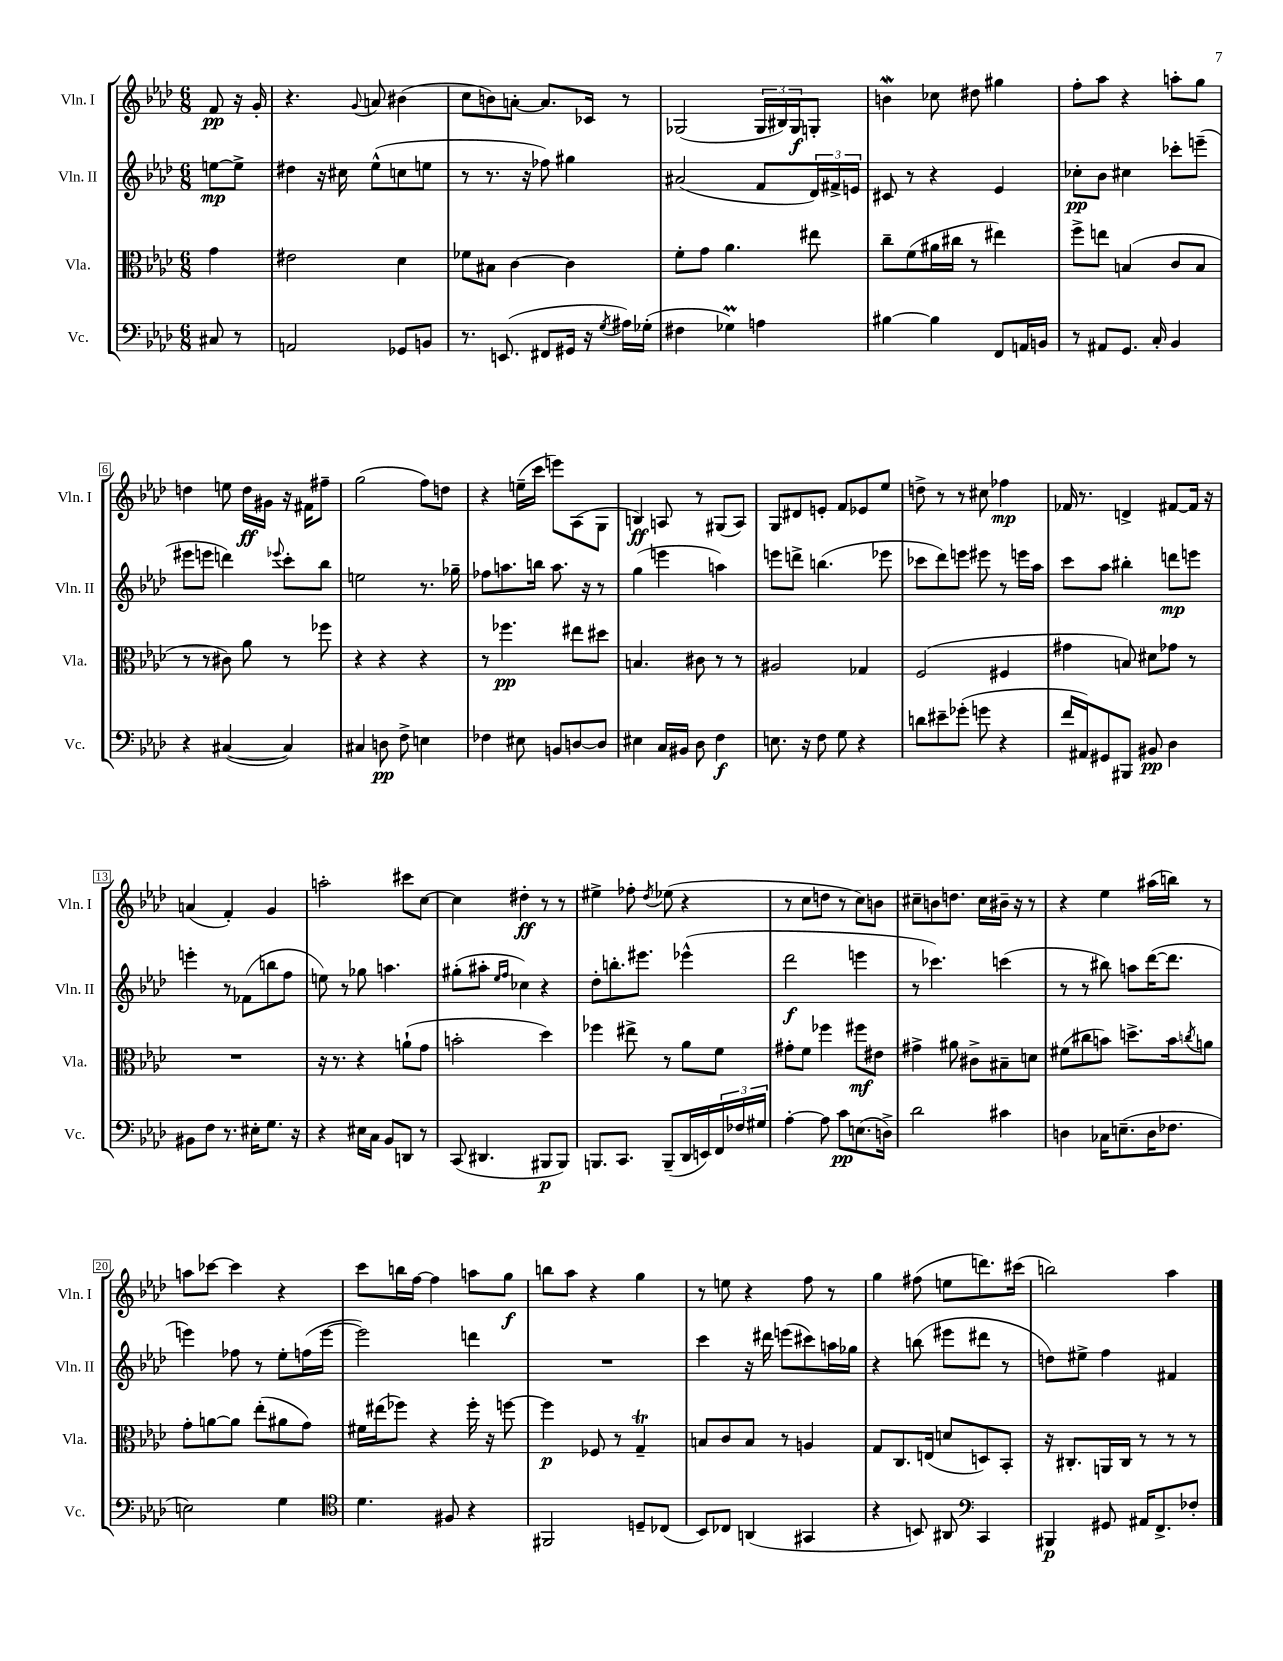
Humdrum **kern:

**kern	**dynam	**kern	**dynam	**kern	**dynam	**kern	**dynam
*part4	*part4	*part3	*part3	*part2	*part2	*part1	*part1
*staff4	*staff4	*staff3	*staff3	*staff2	*staff2	*staff1	*staff1
*I"Vc.	*	*I"Vla.	*	*I"Vln. II	*	*I"Vln. I	*
*I'Vc.	*	*I'Vla.	*	*I'Vln. II	*	*I'Vln. I	*
*clefF4	*	*clefC3	*	*clefG2	*	*clefG2	*
*k[b-e-a-d-]	*	*k[b-e-a-d-]	*	*k[b-e-a-d-]	*	*k[b-e-a-d-]	*
*M6/8	*	*M6/8	*	*M6/8	*	*M6/8	*
=	=	=	=	=	=	=	=
8C#X/	.	4g\	.	[8een\L	mp	8f/	pp
8r	.	.	.	8ee^\J]	.	16r	.
.	.	.	.	.	.	16g'/	.
=1	=1	=1	=1	=1	=1	=1	=1
2AAn/	.	2e#X\	.	4dd#X\	.	4.r	.
.	.	.	.	16r	.	.	.
.	.	.	.	16cc#X\	.	.	.
.	.	.	.	.	.	8qqg/	.
.	.	.	.	(8ee-^^\L	.	8an/	.
8GG-X/L	.	4d-\	.	8ccn\	.	(4b#X\	.
8BBn/J	.	.	.	8een\J	.	.	.
=2	=2	=2	=2	=2	=2	=2	=2
8.r	.	8f-X\L	.	8r	.	8cc\L	.
.	.	8B#X\J	.	8.r	.	8bn\)	.
(8.EEn/	.	.	.	.	.	.	.
.	.	[4c\	.	.	.	[8an'\J	.
.	.	.	.	16r	.	.	.
8FF#X/L	.	.	.	8ff-X\)	.	8.a/L]	.
16GG#X/Jk	.	4c\]	.	4gg#X\	.	.	.
16r	.	.	.	.	.	16c-X/Jk	.
8qG/	.	.	.	.	.	.	.
16A#X\LL)	.	.	.	.	.	8r	.
(16G-X'\JJ	.	.	.	.	.	.	.
=3	=3	=3	=3	=3	=3	=3	=3
4F#X\	.	8f'\L	.	(2a#X/	.	(2G-X/	.
.	.	8g\J	.	.	.	.	.
4G-XM\)	.	4.a-\	.	.	.	.	.
4An\	.	.	.	8f/L	.	24G-/LL	.
.	.	.	.	.	.	24B#X/)	.
.	.	.	.	.	.	24G-/J	f
.	.	8ee#X\	.	24d-/L)	.	8Gn'/J	.
.	.	.	.	24f#X^/	.	.	.
.	.	.	.	24en/JJ	.	.	.
=4	=4	=4	=4	=4	=4	=4	=4
[4B#X\	.	8cc~\L	.	8c#X/	.	4bnW\	.
.	.	(8f\	.	8r	.	.	.
4B#\]	.	16a#X\L	.	4r	.	8cc-X\	.
.	.	16cc#X\JJ	.	.	.	.	.
.	.	8r	.	.	.	8dd#X\	.
8FF/L	.	4ee#X\)	.	4e-/	.	4gg#X\	.
16AAn/L	.	.	.	.	.	.	.
16BBn/JJ	.	.	.	.	.	.	.
=5	=5	=5	=5	=5	=5	=5	=5
8r	.	8ff^\L	.	8cc-X'\L	pp	8ff'\L	.
8AA#X/L	.	8een\J	.	8b-\J	.	8aa-\J	.
8.GG/J	.	(4Bn/	.	4cc#X\	.	4r	.
16C'/	.	.	.	.	.	.	.
4BB-/	.	8c/L	.	8ccc-X'\L	.	8aan'\L	.
.	.	8B/J	.	(8eeen~\J	.	8gg\J	.
!!LO:LB:g=z
=6	=6	=6	=6	=6	=6	=6	=6
4r	.	8r	.	8eee#X\L	.	4ddn\	.
.	.	8r	.	8eeen\J	.	.	.
([4C#X/	.	8c#X\)	.	4dddn\)	.	8een\	.
.	.	8a-\	.	.	.	16dd\LL	ff
.	.	.	.	.	.	16g#X\JJ	.
.	.	.	.	8qqeee-X/	.	.	.
4C#/])	.	8r	.	8ccc'\L	.	16r	.
.	.	.	.	.	.	16f#X\KL	.
.	.	8ff-X\	.	8bb-\J	.	8ff#X~\J	.
=7	=7	=7	=7	=7	=7	=7	=7
4C#X/	.	4r	.	2een\	.	(2gg\	.
8Dn\	pp	4r	.	.	.	.	.
8F^\	.	.	.	.	.	.	.
4En\	.	4r	.	8.r	.	8ff\L)	.
.	.	.	.	.	.	8ddn\J	.
.	.	.	.	16gg-X~\	.	.	.
=8	=8	=8	=8	=8	=8	=8	=8
4F-X\	.	8r	.	8ff-X\L	.	4r	.
.	.	4.ff-X\	pp	8.aan\	.	.	.
8E#X\	.	.	.	.	.	(16een~\LL	.
.	.	.	.	16bbn\Jk	.	16ccc\JJ	.
8BBn/L	.	.	.	8.aa\	.	8eeen\L)	.
[8Dn/	.	8ee#X\L	.	.	.	(8A-\	.
.	.	.	.	16r	.	.	.
8D/J]	.	8dd#X\J	.	8r	.	8G\J	.
=9	=9	=9	=9	=9	=9	=9	=9
4E#X\	.	4.Bn/	.	(4gg\	.	4Bn/)	ff
16C/LL	.	.	.	4eeen\	.	8An/	.
16BB#X/JJ	.	.	.	.	.	.	.
8D-\	.	8c#X\	.	.	.	8r	.
4F\	f	8r	.	4aan\)	.	(8G#X/L	.
.	.	8r	.	.	.	8A/J)	.
=10	=10	=10	=10	=10	=10	=10	=10
8.En\	.	2A#X/	.	8eeen\L	.	8G/L	.
.	.	.	.	8dddn^\J	.	8d#X/	.
16r	.	.	.	.	.	.	.
8F\	.	.	.	(4.bbn\	.	8en'/J	.
8G\	.	.	.	.	.	8f/L	.
4r	.	4G-X/	.	.	.	8e-X/	.
.	.	.	.	8eee-X\	.	8ee-/J	.
=11	=11	=11	=11	=11	=11	=11	=11
8dn\L	.	(2F/	.	8ccc-X\L	.	8ddn^\	.
8e#X~\	.	.	.	8ddd-\)	.	8r	.
(8g-X'\J	.	.	.	8eeen\J	.	8r	.
8gn\	.	.	.	8eee#X\	.	8cc#X\	.
4r	.	4F#X/	.	8r	.	4ff-X\	mp
.	.	.	.	16eeen\LL	.	.	.
.	.	.	.	16aa-\JJ	.	.	.
=12	=12	=12	=12	=12	=12	=12	=12
16f/LL	.	4g#X\	.	8ccc\L	.	16f-X/	.
16AA#X/J)	.	.	.	.	.	8.r	.
8GG#X/	.	.	.	8aa-\J	.	.	.
8BBB#X/J	.	8Bn/)	.	4bb#X'\	.	4dn^/	.
8BB#X/	pp	8d#X\L	.	.	.	.	.
4D-\	.	8g-X\J	.	8dddn\L	mp	[8f#X/L	.
.	.	8r	.	8eeen\J	.	16f#/Jk]	.
.	.	.	.	.	.	16r	.
!!LO:LB:g=z
=13	=13	=13	=13	=13	=13	=13	=13
8BB#X\L	.	2.r	.	4eeen'\	.	(4an/	.
8F\J	.	.	.	.	.	.	.
8.r	.	.	.	8r	.	4f'/)	.
.	.	.	.	(8f-X\L	.	.	.
16E#X'\KL	.	.	.	.	.	.	.
8.G\J	.	.	.	8bbn\	.	4g/	.
.	.	.	.	8ff\J	.	.	.
16r	.	.	.	.	.	.	.
=14	=14	=14	=14	=14	=14	=14	=14
4r	.	16r	.	8een\)	.	2aan'\	.
.	.	8.r	.	.	.	.	.
.	.	.	.	8r	.	.	.
16E#X\LL	.	4r	.	8gg-X\	.	.	.
16C\JJ	.	.	.	.	.	.	.
8BB-/L	.	.	.	4.aan\	.	.	.
8DDn/J	.	(8an`\L	.	.	.	8ccc#X\L	.
8r	.	8g\J	.	.	.	[8cc\J	.
=15	=15	=15	=15	=15	=15	=15	=15
(8CC/	.	2bn'\	.	(8gg#X'\L	.	4cc\]	.
4.DD#X/	.	.	.	8aa#X'\J	.	.	.
.	.	.	.	16qqee-/LL	.	.	.
.	.	.	.	16qqff/JJ	.	.	.
.	.	.	.	4cc-X\)	.	4dd#X'\	ff
8BBB#X/L	p	4dd-\)	.	4r	.	8r	.
8BBB#/J)	.	.	.	.	.	8r	.
=16	=16	=16	=16	=16	=16	=16	=16
8.BBBn/L	.	4ff-X\	.	8dd-'\L	.	4ee#X^\	.
.	.	.	.	8.bbn'\	.	.	.
8.CC/J	.	.	.	.	.	.	.
.	.	8ee#X^\	.	.	.	8ff-X'\	.
.	.	.	.	8.eee#X\J	.	.	.
.	.	.	.	.	.	8qdd-/	.
(8BBB~/L	.	8r	.	.	.	(8ee-X\	.
16DD-/L	.	8a-\L	.	(4eee-X^^\	.	4r	.
16EEn/)	.	.	.	.	.	.	.
24FF/	.	8f\J	.	.	.	.	.
24F-X/	.	.	.	.	.	.	.
24G#X/JJ	.	.	.	.	.	.	.
=17	=17	=17	=17	=17	=17	=17	=17
[4A-'\	.	8g#X'\L	.	2ddd-\	f	8r	.
.	.	8f\J	.	.	.	8cc\L	.
8A-\]	.	4ff-X\	.	.	.	8ddn\J	.
8c\L	pp	.	.	.	.	8r	.
(8.En\	.	8ff#X\L	mf	4eeen\	.	8cc\L)	.
.	.	8e#X\J	.	.	.	8bn\J	.
16Dn^\Jk)	.	.	.	.	.	.	.
=18	=18	=18	=18	=18	=18	=18	=18
2d-\	.	4g#X^\	.	8r	.	8cc#X~\L	.
.	.	.	.	4.ccc-X\)	.	8bn\	.
.	.	8a#X\	.	.	.	8.ddn\J	.
.	.	8c#X^\L	.	.	.	.	.
.	.	.	.	.	.	16cc#\LL	.
4c#X\	.	8B#X~\	.	(4cccn\	.	16b#X~\JJ	.
.	.	.	.	.	.	16r	.
.	.	8dn\J	.	.	.	8r	.
=19	=19	=19	=19	=19	=19	=19	=19
4Dn\	.	(8f#X\L	.	8r	.	4r	.
.	.	8cc#X\	.	8r	.	.	.
16C-X\KL	.	8bn\J)	.	8bb#X\)	.	4ee-\	.
(8.En~\	.	.	.	.	.	.	.
.	.	8.ddn^\L	.	8aan\L	.	.	.
16D\K	.	.	.	([16ddd-\K	.	(16aa#X\LL	.
8.F-X\J	.	16b\k	.	8.ddd-\J]	.	16bbn\JJ)	.
.	.	8qccn/	.	.	.	.	.
.	.	8an\J	.	.	.	8r	.
!!LO:LB:g=z
=20	=20	=20	=20	=20	=20	=20	=20
2En\)	.	8g'\L	.	4eeen\)	.	8aan\L	.
.	.	[8an\	.	.	.	[8ccc-X\J	.
.	.	8a\J]	.	8ff-X\	.	4ccc-\]	.
.	.	(8ee-'\L	.	8r	.	.	.
4G\	.	8a#X\	.	8ee-'\L	.	4r	.
.	.	8g\J)	.	(16ffn\L	.	.	.
.	.	.	.	[16eee\JJ	.	.	.
=21	=21	=21	=21	=21	=21	=21	=21
*clefC4	*	*	*	*	*	*	*
4.d-\	.	16f#X\LL	.	2eee\])	.	8ccc\L	.
.	.	(16ee#X\J	.	.	.	.	.
.	.	8ff-X\J)	.	.	.	16bbn\L	.
.	.	.	.	.	.	[16ff\JJ	.
.	.	4r	.	.	.	4ff\]	.
8F#X/	.	.	.	.	.	.	.
4r	.	16ff-'\	.	4dddn\	.	8aan\L	.
.	.	16r	.	.	.	.	.
.	.	[8ffn\	.	.	.	8gg\J	f
=22	=22	=22	=22	=22	=22	=22	=22
2FF#X/	.	4ff\]	p	2.r	.	8bbn\L	.
.	.	.	.	.	.	8aa-\J	.
.	.	8F-X/	.	.	.	4r	.
.	.	8r	.	.	.	.	.
8Dn~/L	.	4Gt~/	.	.	.	4gg\	.
(8C-X/J	.	.	.	.	.	.	.
=23	=23	=23	=23	=23	=23	=23	=23
8BB-/L)	.	8Bn/L	.	4ccc\	.	8r	.
8C-X/J	.	8c/	.	.	.	8een\	.
(4AAn/	.	8B/J	.	16r	.	4r	.
.	.	.	.	16ddd#X\	.	.	.
.	.	8r	.	(8eeen\L	.	.	.
4GG#X/	.	4An/	.	8ccc#X\)	.	8ff\	.
.	.	.	.	16aan\L	.	8r	.
.	.	.	.	16gg-X\JJ	.	.	.
=24	=24	=24	=24	=24	=24	=24	=24
4r	.	8G/L	.	4r	.	4gg\	.
.	.	8.C/	.	.	.	.	.
8BBn/)	.	.	.	(8bbn\	.	(8ff#X\	.
.	.	(16En/Jk	.	.	.	.	.
8AA#X/	.	8dn/L	.	8eee#X\L	.	8een\L	.
*clefF4	*	*	*	*	*	*	*
4CC/	.	8Dn/)	.	8ddd#X\J	.	8.dddn\)	.
.	.	8BB-'/J	.	8r	.	.	.
.	.	.	.	.	.	(16ccc#X\Jk	.
=25	=25	=25	=25	=25	=25	=25	=25
4BBB#X/	p	16r	.	8ddn\L)	.	2bbn\)	.
.	.	8.C#X'/L	.	.	.	.	.
.	.	.	.	8ee#X^\J	.	.	.
8GG#X/	.	16AAn/L	.	4ff\	.	.	.
.	.	16C#/JJ	.	.	.	.	.
16AA#X/KL	.	8r	.	.	.	.	.
8.FF^/	.	.	.	.	.	.	.
.	.	8r	.	4f#X/	.	4aa-\	.
8F-X'/J	.	8r	.	.	.	.	.
==	==	==	==	==	==	==	==
*-	*-	*-	*-	*-	*-	*-	*-
